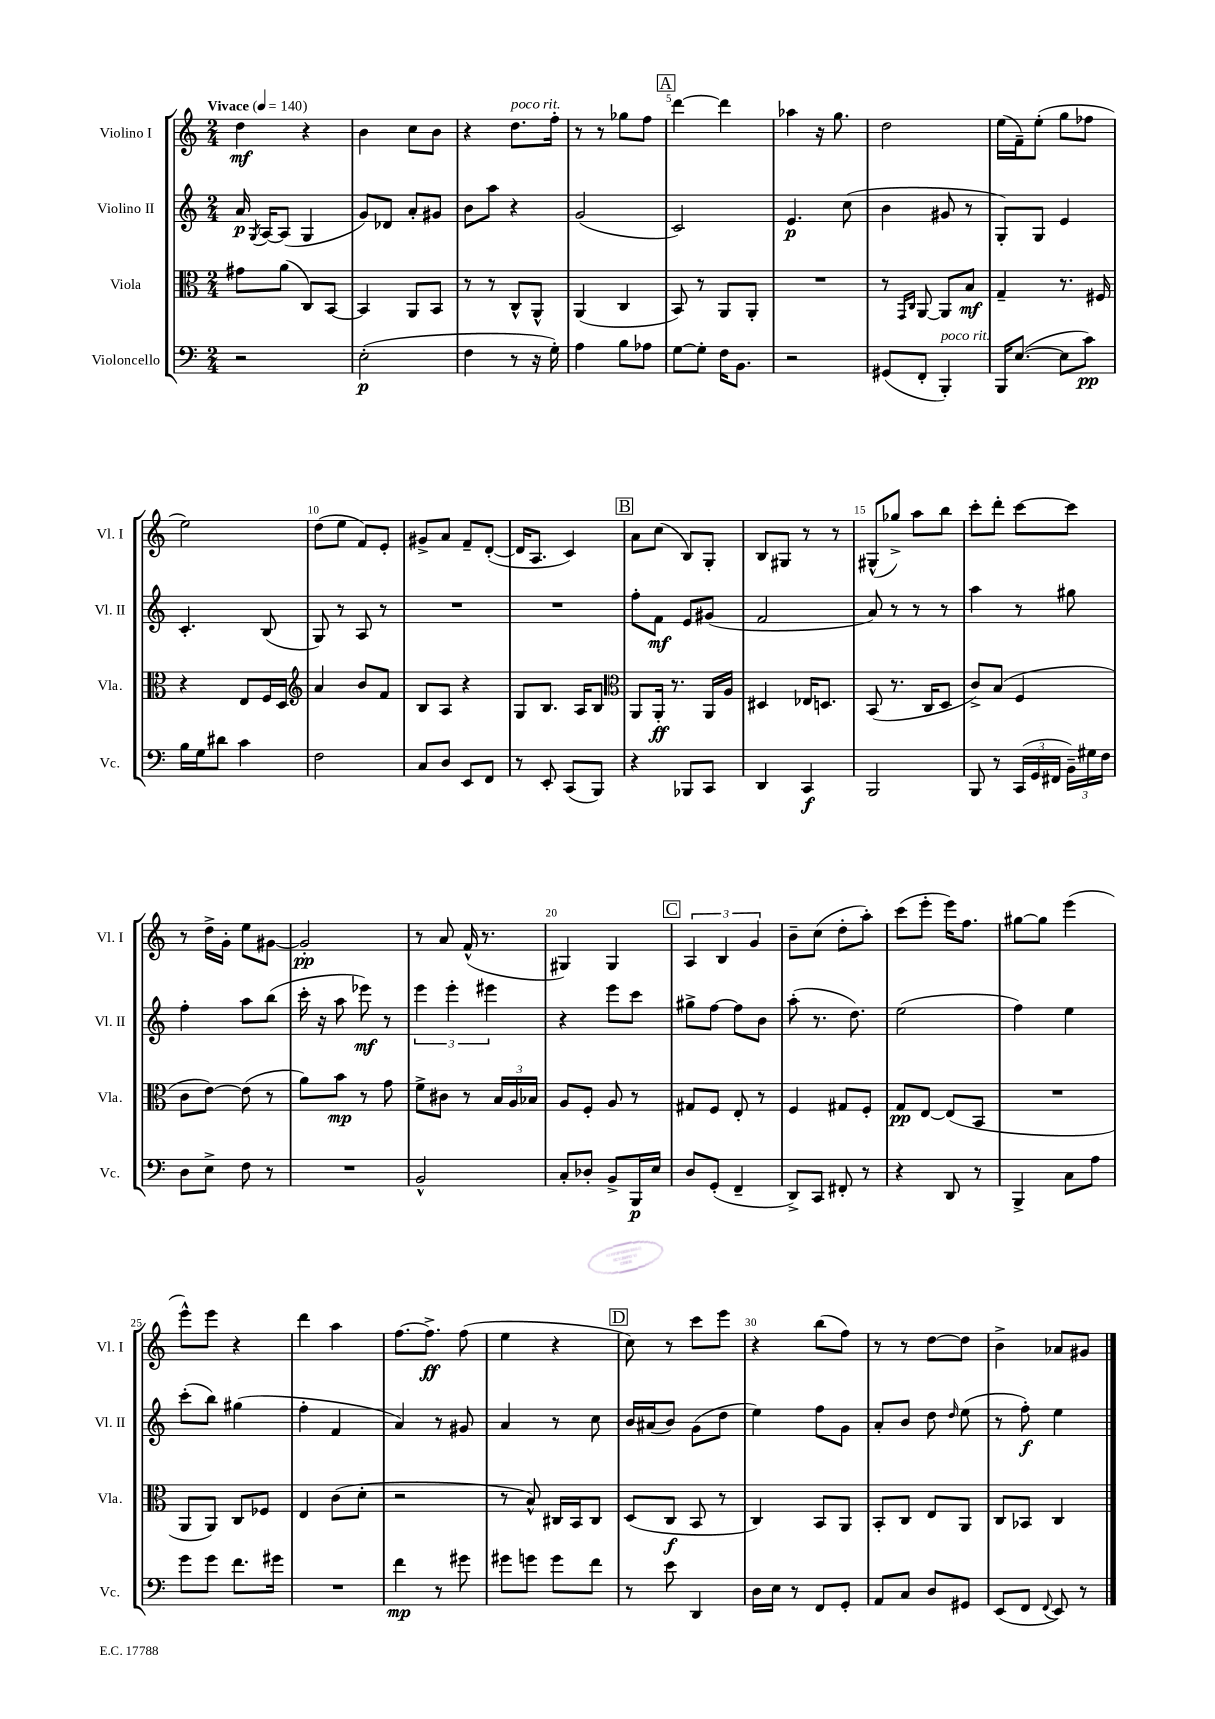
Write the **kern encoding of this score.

**kern	**kern	**kern	**kern
*staff4	*staff3	*staff2	*staff1
*clefF4	*clefC3	*clefG2	*clefG2
*k[]	*k[]	*k[]	*k[]
*M2/4	*M2/4	*M2/4	*M2/4
*MM140	*MM140	*MM140	*MM140
2r	8g#	16a	4dd
.	.	8qG	.
.	.	[16A	.
.	(8a	(8A]	.
.	8C)	4G	4r
.	[8BB	.	.
=	=	=	=
(2E'	4BB]	8g)	4b
.	.	8d-	.
.	8AA	8a'	8cc
.	8BB	8g#	8b
=	=	=	=
4F	8r	8b	4r
.	8r	8aa	.
8r	8C^^	4r	8.dd
16r	8AA^^	.	.
16G')	.	.	16ff'
=	=	=	=
4A	(4AA	(2g	8r
.	.	.	8r
8B	4C	.	8gg-
8A-	.	.	8ff
=	=	=	=
[8G	8BB)	2c)	[4ddd
8G']	8r	.	.
16F	8AA	.	4ddd]
8.BB	.	.	.
.	8AA'	.	.
=	=	=	=
2r	2r	4.e	4aa-
.	.	.	16r
.	.	.	8.gg
.	.	(8cc	.
=	=	=	=
(8GG#	8r	4b	2dd
.	16qqGG	.	.
.	16qqC	.	.
8FF'	[8AA	.	.
4BBB')	8AA]	8g#	.
.	8B	8r	.
=	=	=	=
16BBB	4G~	8G')	(16ee
([8.E	.	.	16f~)
.	.	8G	(8ee'
8E]	8.r	4e	8gg
8c)	.	.	8ff-
.	16F#	.	.
=	=	=	=
16B	4r	4.c'	2ee)
16G	.	.	.
8d#	.	.	.
4c	8E	.	.
.	16F	(8B	.
.	16D	.	.
=	=	=	=
*	*clefG2	*	*
2F	4a	8G)	(8dd
.	.	8r	8ee
.	8b	8A	8f)
.	8f	8r	8e'
=	=	=	=
8C	8B	2r	8g#^
8D	8A	.	8a
8EE	4r	.	8f~
8FF	.	.	([8d'
=	=	=	=
8r	8G	2r	16d]
.	.	.	8.A
8EE'	8.B	.	.
(8CC	.	.	4c)
.	16A	.	.
8BBB)	8B	.	.
=	=	=	=
*	*clefC3	*	*
4r	8AA	8ff'	8a
.	16AA'	8f	(8cc
.	8.r	.	.
8BBB-	.	8e	8B)
8CC	16AA	(8g#	8G'
.	16A	.	.
=	=	=	=
4DD	4D#	2f	8B
.	.	.	8G#
4CC	16E-	.	8r
.	8.D	.	.
.	.	.	8r
=	=	=	=
2BBB	(8BB	8a)	(8G#^^
.	8.r	8r	8gg-^)
.	.	8r	8aa
.	16C	.	.
.	8D	8r	8bb
=	=	=	=
8BBB	8c^)	4aa	8ccc'
8r	(8B	.	8ddd'
(24CC	4F	8r	[8ccc
24GG	.	.	.
24FF#	.	.	.
24BB~)	.	8gg#	8ccc]
24G#	.	.	.
24F	.	.	.
=	=	=	=
8D	8c	4ff'	8r
8E^	[8e)	.	16dd^
.	.	.	16g'
8F	(8e]	8aa	8ee
8r	8r	(8bb	[8g#
=	=	=	=
2r	8a)	16ccc'	2g#']
.	.	16r	.
.	8b	8aa	.
.	8r	8eee-)	.
.	8g	8r	.
=	=	=	=
2BB^^	8f^	6eee	8r
.	8c#	.	8a
.	.	6eee'	.
.	8r	.	(16f^^
.	.	.	8.r
.	.	6eee#	.
.	24B	.	.
.	24A	.	.
.	24B-	.	.
=	=	=	=
8C'	8A	4r	4G#)
8D-'	8F'	.	.
8BB^	8A	8eee	4G#
16BBB	8r	8ccc	.
16E	.	.	.
=	=	=	=
8D	8G#	8gg#^	6A
(8GG'	8F	[8ff	.
.	.	.	6B
4FF~	8E'	8ff]	.
.	.	.	6g
.	8r	8b	.
=	=	=	=
8DD^)	4F	(8aa'	8b~
8CC	.	8.r	(8cc
8FF#'	8G#	.	8dd'
.	.	8.dd)	.
8r	8F'	.	8aa')
=	=	=	=
4r	8G	(2ee	(8ccc
.	[8E	.	8eee'
8DD	(8E]	.	16eee)
.	.	.	8.ff
8r	8BB	.	.
=	=	=	=
4BBB^	2r	4ff)	[8gg#
.	.	.	8gg#]
8C	.	4ee	(4eee
8A	.	.	.
=	=	=	=
8g	8AA	(8ccc'	8eee^^)
8g	8AA)	8bb)	8eee
8.f	8C	(4gg#	4r
.	8F-	.	.
16g#	.	.	.
=	=	=	=
2r	4E	4ff'	4ddd
.	(8c	4f	4aa
.	8d'	.	.
=	=	=	=
4f	2r	4a)	[8.ff
.	.	.	8.ff^]
8r	.	8r	.
8g#	.	8g#	(8ff
=	=	=	=
8g#	8r	4a	4ee
8g	8B^^)	.	.
8g	16C#	8r	4r
.	16BB	.	.
8f	8C#	8cc	.
=	=	=	=
8r	(8D	16b	8cc)
.	.	(16a#	.
8e	8C	8b)	8r
4DD	8BB	(8g	8ccc
.	8r	8dd	8eee
=	=	=	=
16D	4C)	4ee)	4r
16E	.	.	.
8r	.	.	.
8FF	8BB	8ff	(8bb
8GG'	8AA	8g	8ff)
=	=	=	=
8AA	8BB'	8a'	8r
8C	8C	8b	8r
8D	8E	8dd	[8dd
.	.	16qqdd	.
8GG#	8AA	(8ee	8dd]
=	=	=	=
(8EE	8C	8r	4b^
8FF	8BB-	8ff')	.
8qqFF	.	.	.
8EE)	4C	4ee	8a-
8r	.	.	8g#
==	==	==	==
*-	*-	*-	*-
